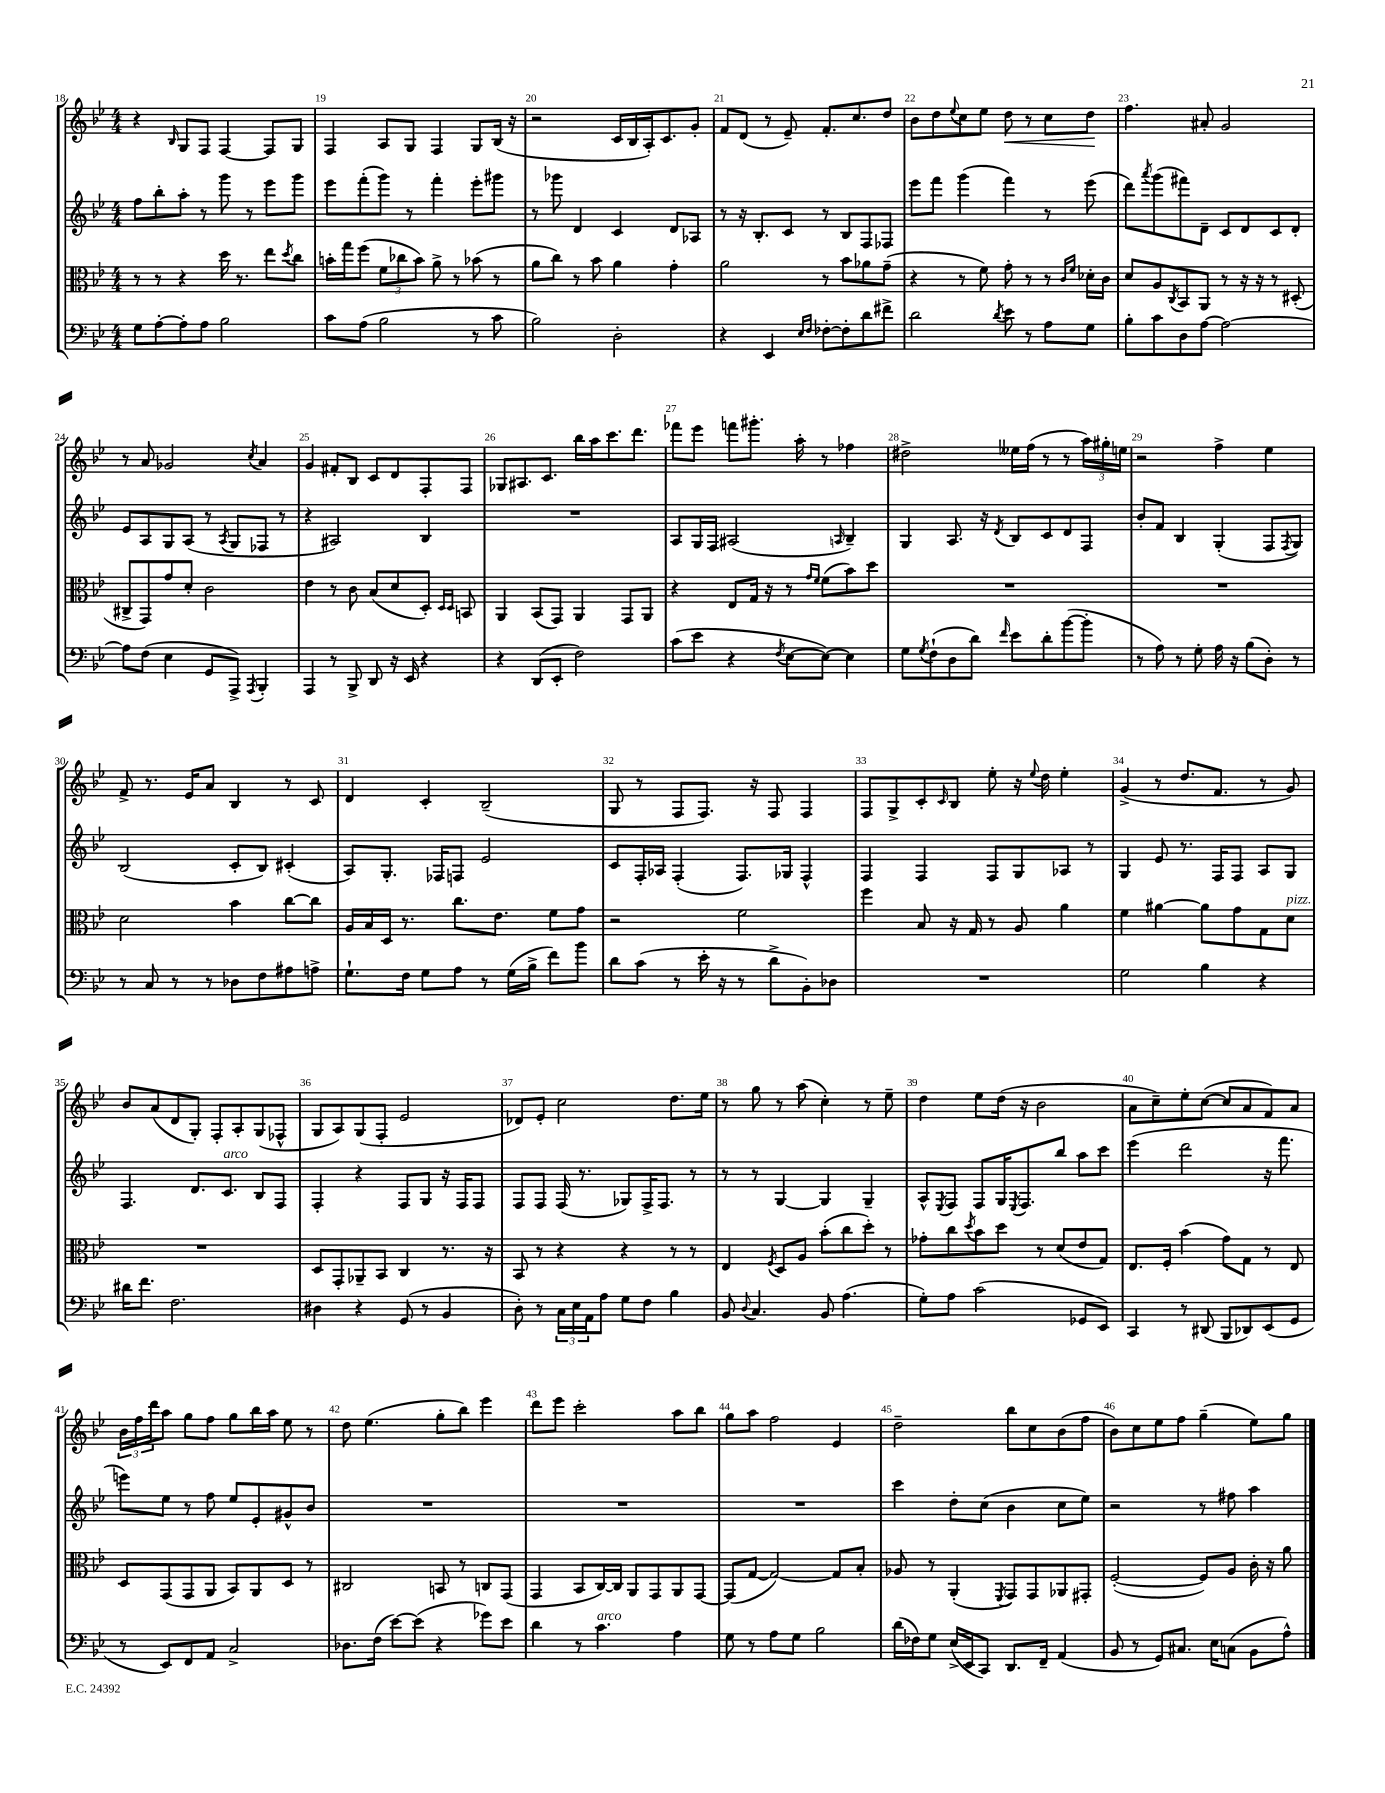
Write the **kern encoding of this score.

**kern	**kern	**kern	**kern	**dynam
*part4	*part3	*part2	*part1	*part1
*staff4	*staff3	*staff2	*staff1	*staff1
*clefF4	*clefC3	*clefG2	*clefG2	*
*k[b-e-]	*k[b-e-]	*k[b-e-]	*k[b-e-]	*
*M4/4	*M4/4	*M4/4	*M4/4	*
=18	=18	=18	=18	=18
8G\L	8r	8ff\L	4r	.
[8A'\	8r	8bb-'\	.	.
.	.	.	16qqB-/	.
8A'\]	4r	8aa'\J	8G/L	.
8A\J	.	8r	8F/J	.
2B-\	16dd\	8ggg\	[4F/	.
.	8.r	.	.	.
.	.	8r	.	.
.	8ee-\L	8eee-\L	8F/L]	.
.	8qdd/	.	.	.
.	8cc\J	8ggg\J	8G/J	.
=19	=19	=19	=19	=19
8c\L	16bn'\LL	8eee-\L	4F/	.
.	16gg\J	.	.	.
(8A\J	(8ff\J	(8fff'\	.	.
2B-\	12f\L	8ggg\J)	8A/L	.
.	12cc-X\	.	.	.
.	.	8r	8G/J	.
.	12b\J)	.	.	.
.	8a^\	4fff'\	4F/	.
.	8r	.	.	.
8r	(8b-X\	8eee-'\L	8G/L	.
8c\	8r	8ggg#X\J	(16B-/Jk	.
.	.	.	16r	.
=20	=20	=20	=20	=20
2B-\)	8a\L	8r	2r	.
.	8cc\J)	8ggg-X\	.	.
.	8r	4d/	.	.
.	8b-\	.	.	.
2D'\	4a\	4c/	16c/LL	.
.	.	.	16B-/	.
.	.	.	16A'/J)	.
.	.	.	8.c/	.
.	4g'\	8d/L	.	.
.	.	8A-X/J	8g'/J	.
=21	=21	=21	=21	=21
4r	2a\	8r	8f/L	.
.	.	16r	(8d/J	.
.	.	8.B-'/L	.	.
4EE-/	.	.	8r	.
.	.	8c/J	8e-~/)	.
16qqE-/LL	.	.	.	.
16qqF/JJ	.	.	.	.
[8F-X'\L	8r	8r	8.f'/L	.
8F-'\]	8b-\L	8B-/L	.	.
.	.	.	8.cc/	.
8d\	8a-X\	8F/	.	.
8f#X^\J	(8g~\J	8F-X/J	8dd/J	.
=22	=22	=22	=22	=22
2d\	4r	8eee-\L	8b-\L	.
.	.	8fff\J	8dd\	.
.	.	.	8qqee-/	.
.	8r	(4ggg\	8cc\	.
.	8f\)	.	8ee-\J	.
8qd/	.	.	.	.
!	!	!	!	!LO:HP:b
8e-\	8g'\	4fff\)	8dd\	<
8r	8r	.	8r	.
8A\L	8r	8r	8cc\L	.
.	16qqc/LL	.	.	.
.	16qqf/JJ	.	.	.
8G\J	16d-X'\LL	(8eee-\	8dd\J	.
.	16c\JJ	.	.	.
.	.	.	.	[
=23	=23	=23	=23	=23
8B-'\L	8d/L	8ddd\L)	4.ff\	.
.	.	8qaaa/	.	.
8c\	8A/	(8ggg\	.	.
.	8qC/	.	.	.
8D\	8BB-/	8fff#X\)	.	.
[8A\J	8AA/J	8d~\J	8a#X'/	.
2A\_	8r	8c/L	2g/	.
.	16r	8d/	.	.
.	16r	.	.	.
.	8r	8c/	.	.
.	(8D#X'/	8d'/J	.	.
!!LO:LB:g=z
=24	=24	=24	=24	=24
8A\L]	8C#X^/L	8e-/L	8r	.
(8F\J	8GG/)	8A/	8a/	.
4E-\	8g/	8G/	2g-X/	.
.	8d'/J	(8A/J	.	.
8GG/L	2c\	8r	.	.
.	.	8qA/	.	.
8AAA^/J)	.	8G/L	.	.
8qAAA/	.	.	8qcc/	.
4BBB-'/	.	8F-X/J	4a/	.
.	.	8r	.	.
=25	=25	=25	=25	=25
4AAA/	4e-\	4r	4g/	.
8r	8r	2A#X/)	8f#X'/L	.
8BBB-^/	8c\	.	8B-/J	.
8DD/	(8B-/L	.	8c/L	.
16r	8d/	.	8d/	.
16EE-/	.	.	.	.
4r	8D'/J)	4B-/	8F'/	.
.	16qqD/LL	.	.	.
.	16qqD/JJ	.	.	.
.	8BBn/	.	8F/J	.
=26	=26	=26	=26	=26
4r	4AA/	1r	8G-X/L	.
.	.	.	8.A#X/	.
(8DD/L	(8BB-/L	.	.	.
.	.	.	8.c/J	.
8EE-'/J	8GG/J)	.	.	.
2F\)	4AA/	.	16bb-\LL	.
.	.	.	16aa\J	.
.	.	.	8.ccc\	.
.	8GG/L	.	.	.
.	.	.	8.ddd\J	.
.	8AA/J	.	.	.
=27	=27	=27	=27	=27
(8c\L	4r	8A/L	8fff-X\L	.
8e-\J	.	16G/L	8eee-\J	.
.	.	16F/JJ	.	.
4r	8E-/L	(2A#X/	8fffn\L	.
.	16G/Jk	.	8.ggg#X'\J	.
.	16r	.	.	.
8qF/	.	.	.	.
[8E-\L	8r	.	.	.
.	.	.	16aa'\	.
.	16qqg/LL	.	.	.
.	16qqf/JJ	.	.	.
8E-\J_)	(8f\L	.	8r	.
.	.	16qqAn/	.	.
4E-\]	8b-\)	4B-~/)	4ff-X\	.
.	8dd\J	.	.	.
=28	=28	=28	=28	=28
8G\L	1r	4G/	2dd#X^\	.
8qG/	.	.	.	.
(8F`\	.	.	.	.
8D\	.	8.A/	.	.
8d\J)	.	.	.	.
.	.	16r	.	.
16qqf/	.	8qd/	.	.
8e-\L	.	8B-/L	16ee--X\LL	.
.	.	.	(16ff\JJ	.
8d'\	.	8c/	8r	.
([8b-\	.	8d/	8r	.
8b-'\J]	.	8F/J	24aa\LL)	.
.	.	.	24gg#X'\	.
.	.	.	24een\JJ	.
=29	=29	=29	=29	=29
8r	1r	8b-'/L	2r	.
8A\)	.	8f/J	.	.
8r	.	4B-/	.	.
8G'\	.	.	.	.
16A\	.	(4G'/	4ff^\	.
16r	.	.	.	.
(8B-\L	.	.	.	.
8D'\J)	.	8F/L	4ee-\	.
.	.	8qF/	.	.
8r	.	8G/J)	.	.
!!LO:LB:g=z
=30	=30	=30	=30	=30
8r	2d\	(2B-/	8f^/	.
8C/	.	.	8.r	.
8r	.	.	.	.
.	.	.	16e-/KL	.
8r	.	.	8a/J	.
8D-X\L	4b-\	8c'/L	4B-/	.
8F\	.	8B-/J)	.	.
8A#X\	[8cc\L	(4c#X'/	8r	.
8An^\J	8cc\J]	.	8c/	.
=31	=31	=31	=31	=31
8.G`\L	16A/LL	8A/L)	4d/	.
.	16B-/	.	.	.
.	16D/JJ	8.G'/J	.	.
16F\Jk	8.r	.	.	.
8G\L	.	.	4c'/	.
.	.	16F-X/KL	.	.
8A\J	8.cc\L	8Fn/J	.	.
8r	.	2e-/	(2B-~/	.
.	8.e-\J	.	.	.
(16G\LL	.	.	.	.
16B-^\JJ	.	.	.	.
8f\L)	8f\L	.	.	.
8b-\J	8g\J	.	.	.
=32	=32	=32	=32	=32
8d\L	2r	8c/L	8G/	.
(8c\J	.	16F'/L	8r	.
.	.	16A-X/JJ	.	.
8r	.	(4F'/	8F/L	.
16e-'\	.	.	8.F/J)	.
16r	.	.	.	.
8r	2f\	8.F/L)	.	.
.	.	.	16r	.
8d^\L	.	.	8F/	.
.	.	16G-X/Jk	.	.
8BB-'\)	.	4F^^/	4F/	.
8D-X\J	.	.	.	.
=33	=33	=33	=33	=33
1r	4ff\	4F/	8F/L	.
.	.	.	8G^/	.
.	8B-/	4F/	8c'/	.
.	.	.	16qqc/	.
.	16r	.	8B-/J	.
.	16G/	.	.	.
.	8r	8F/L	8ee-'\	.
.	8A/	8G/	16r	.
.	.	.	8qqee-/	.
.	.	.	16dd\	.
.	4a\	8A-X/J	4ee-'\	.
.	.	8r	.	.
=34	=34	=34	=34	=34
2G\	4f\	4G/	(4g^/	.
.	[4a#X\	8e-/	8r	.
.	.	8.r	8.dd/L	.
4B-\	8a#\L]	.	.	.
.	.	16F/KL	8.f/J	.
.	8g\	8F/J	.	.
4r	8G\	8A/L	8r	.
!	!LO:TX:a:i:t=pizz.	!	!	!
.	8d\J	8G/J	8g/)	.
!!LO:LB:g=z
=35	=35	=35	=35	=35
16d#X\KL	1r	4.F/	8b-/L	.
8.f\J	.	.	.	.
.	.	.	(8a/	.
2.F\	.	.	8d/	.
.	.	8.d/L	8G'/J)	.
.	.	.	8F'/L	.
!	!	!LO:TX:a:i:t=arco	!	!
.	.	8.c/J	.	.
.	.	.	8A'/	.
.	.	8B-/L	(8G/	.
.	.	8F/J	8F-X^^/J	.
=36	=36	=36	=36	=36
4D#X\	8D/L	4F'/	8G/L	.
.	8GG'/	.	8A/)	.
4r	8AA-X~/	4r	(8G/	.
.	8BB-/J	.	8F'/J	.
(8GG/	4C/	8F/L	2e-/	.
8r	.	8G/J	.	.
4BB-/	8.r	16r	.	.
.	.	16F/KL	.	.
.	.	8F/J	.	.
.	16r	.	.	.
=37	=37	=37	=37	=37
8D'\)	8BB-/	8F/L	8d-X/L)	.
8r	8r	8F/J	8e-'/J	.
24C\LL	4r	(16F/	2cc\	.
24E-\	.	.	.	.
.	.	8.r	.	.
24AA\J	.	.	.	.
8A\J	.	.	.	.
8G\L	4r	8G-X/L)	.	.
8F\J	.	16F^/K	.	.
.	.	8.F/J	.	.
4B-\	8r	.	8.dd\L	.
.	8r	8r	.	.
.	.	.	16ee-\Jk	.
=38	=38	=38	=38	=38
8BB-/	4E-/	8r	8r	.
8qqD/	.	.	.	.
4.C/	.	8r	8gg\	.
.	8qF/	.	.	.
.	8D/L	[4G/	8r	.
.	8A/J	.	(8aa\	.
8BB-/	(8b-'\L	4G/]	4cc'\)	.
(4.A\	8cc\	.	.	.
.	8dd'\J)	4G~/	8r	.
.	8r	.	8ee-~\	.
=39	=39	=39	=39	=39
8G'\L)	8g-X'\L	8A^^/L	4dd\	.
.	.	8qE-/	.	.
8A\J	8cc\	8F/J	.	.
.	8qdd/	.	.	.
(2c\	8b-\	8F/L	8ee-\L	.
.	8dd\J	16G/K	(16dd\Jk	.
.	.	8qE-/	.	.
.	.	8.F/	16r	.
.	8r	.	2b-\	.
.	(8d/L	8bb-/J	.	.
8GG-X/L	8e-/	8aa\L	.	.
8EE-/J)	8G/J)	8ccc\J	.	.
=40	=40	=40	=40	=40
4CC/	8.E-/L	(4eee-\	8a\L	.
.	.	.	8cc~\)	.
.	16F'/Jk	.	.	.
8r	(4b-\	2ddd\	8ee-'\	.
(8DD#X/	.	.	([8cc\J	.
8BBB-/L	8g\L)	.	8cc/L]	.
8DD-X/)	8G\J	.	8a/	.
(8EE-/	8r	16r	8f/)	.
.	.	8.fff\	.	.
8GG/J	8E-/	.	8a/J	.
!!LO:LB:g=z
=41	=41	=41	=41	=41
8r	8D/L	8eeen\L)	24b-\LL	.
.	.	.	24ff\	.
.	.	.	24ddd\J	.
8EE-/L)	(8GG/	8ee-\J	8aa\J	.
8FF/	8GG/	8r	8gg\L	.
8AA/J	8AA/J	8ff\	8ff\J	.
2C^/	8BB-/L)	8ee-/L	8gg\L	.
.	8AA/	8e-'/	16bb-\L	.
.	.	.	16aa\JJ	.
.	8D/J	8g#X^^/	8ee-\	.
.	8r	8b-/J	8r	.
=42	=42	=42	=42	=42
8.D-X\L	2C#X/	1r	8dd\	.
.	.	.	(4.ee-\	.
(16F\Jk	.	.	.	.
[8e-\L)	.	.	.	.
(8e-\J]	.	.	.	.
4r	8BBn/	.	8gg'\L	.
.	8r	.	8bb-\J)	.
8g-X\L)	8Cn/L	.	4eee-\	.
8e-\J	(8GG/J	.	.	.
=43	=43	=43	=43	=43
4d\	4GG/	1r	8ddd\L	.
.	.	.	8eee-\J	.
8r	8BB-/L	.	2ccc'\	.
!LO:TX:a:i:t=arco	!	!	!	!
4.c\	[16C/L)	.	.	.
.	16C/JJ]	.	.	.
.	8AA/L	.	.	.
.	8GG/	.	.	.
4A\	8AA/	.	8aa\L	.
.	[8GG/J	.	8bb-\J	.
=44	=44	=44	=44	=44
8G\	(8GG/L]	1r	8gg\L	.
8r	[8G/J	.	8aa\J	.
8A\L	2G/_)	.	2ff\	.
8G\J	.	.	.	.
2B-\	.	.	.	.
.	8G/L]	.	4e-/	.
.	8B-'/J	.	.	.
=45	=45	=45	=45	=45
(16d\LL	8A-X/	4ccc\	2dd~\	.
16F-X\J)	.	.	.	.
8G\J	8r	.	.	.
(16E-^/LL	(4AA'/	8dd'\L	.	.
16EE-/J	.	.	.	.
8CC/J)	.	(8cc\J	.	.
.	8qFF/	.	.	.
8.DD/L	8GG/L)	4b-\	8bb-\L	.
.	8GG/	.	8cc\	.
16FF~/Jk	.	.	.	.
(4AA/	8AA-X/	8cc\L	(8b-\	.
.	8GG#X'/J	8ee-\J)	8ff\J	.
=46	=46	=46	=46	=46
8BB-/	([2F'/	2r	8b-\L)	.
8r	.	.	8cc\	.
8GG/L)	.	.	8ee-\	.
8.C#X/J	.	.	8ff\J	.
.	8F/L])	8r	(4gg~\	.
16E-\KL	.	.	.	.
(8Cn\J	8A/J	8ff#X\	.	.
8BB-\L	16c'\	4aa\	8ee-\L)	.
.	16r	.	.	.
8A^^\J)	8a\	.	8gg\J	.
==	==	==	==	==
*-	*-	*-	*-	*-
